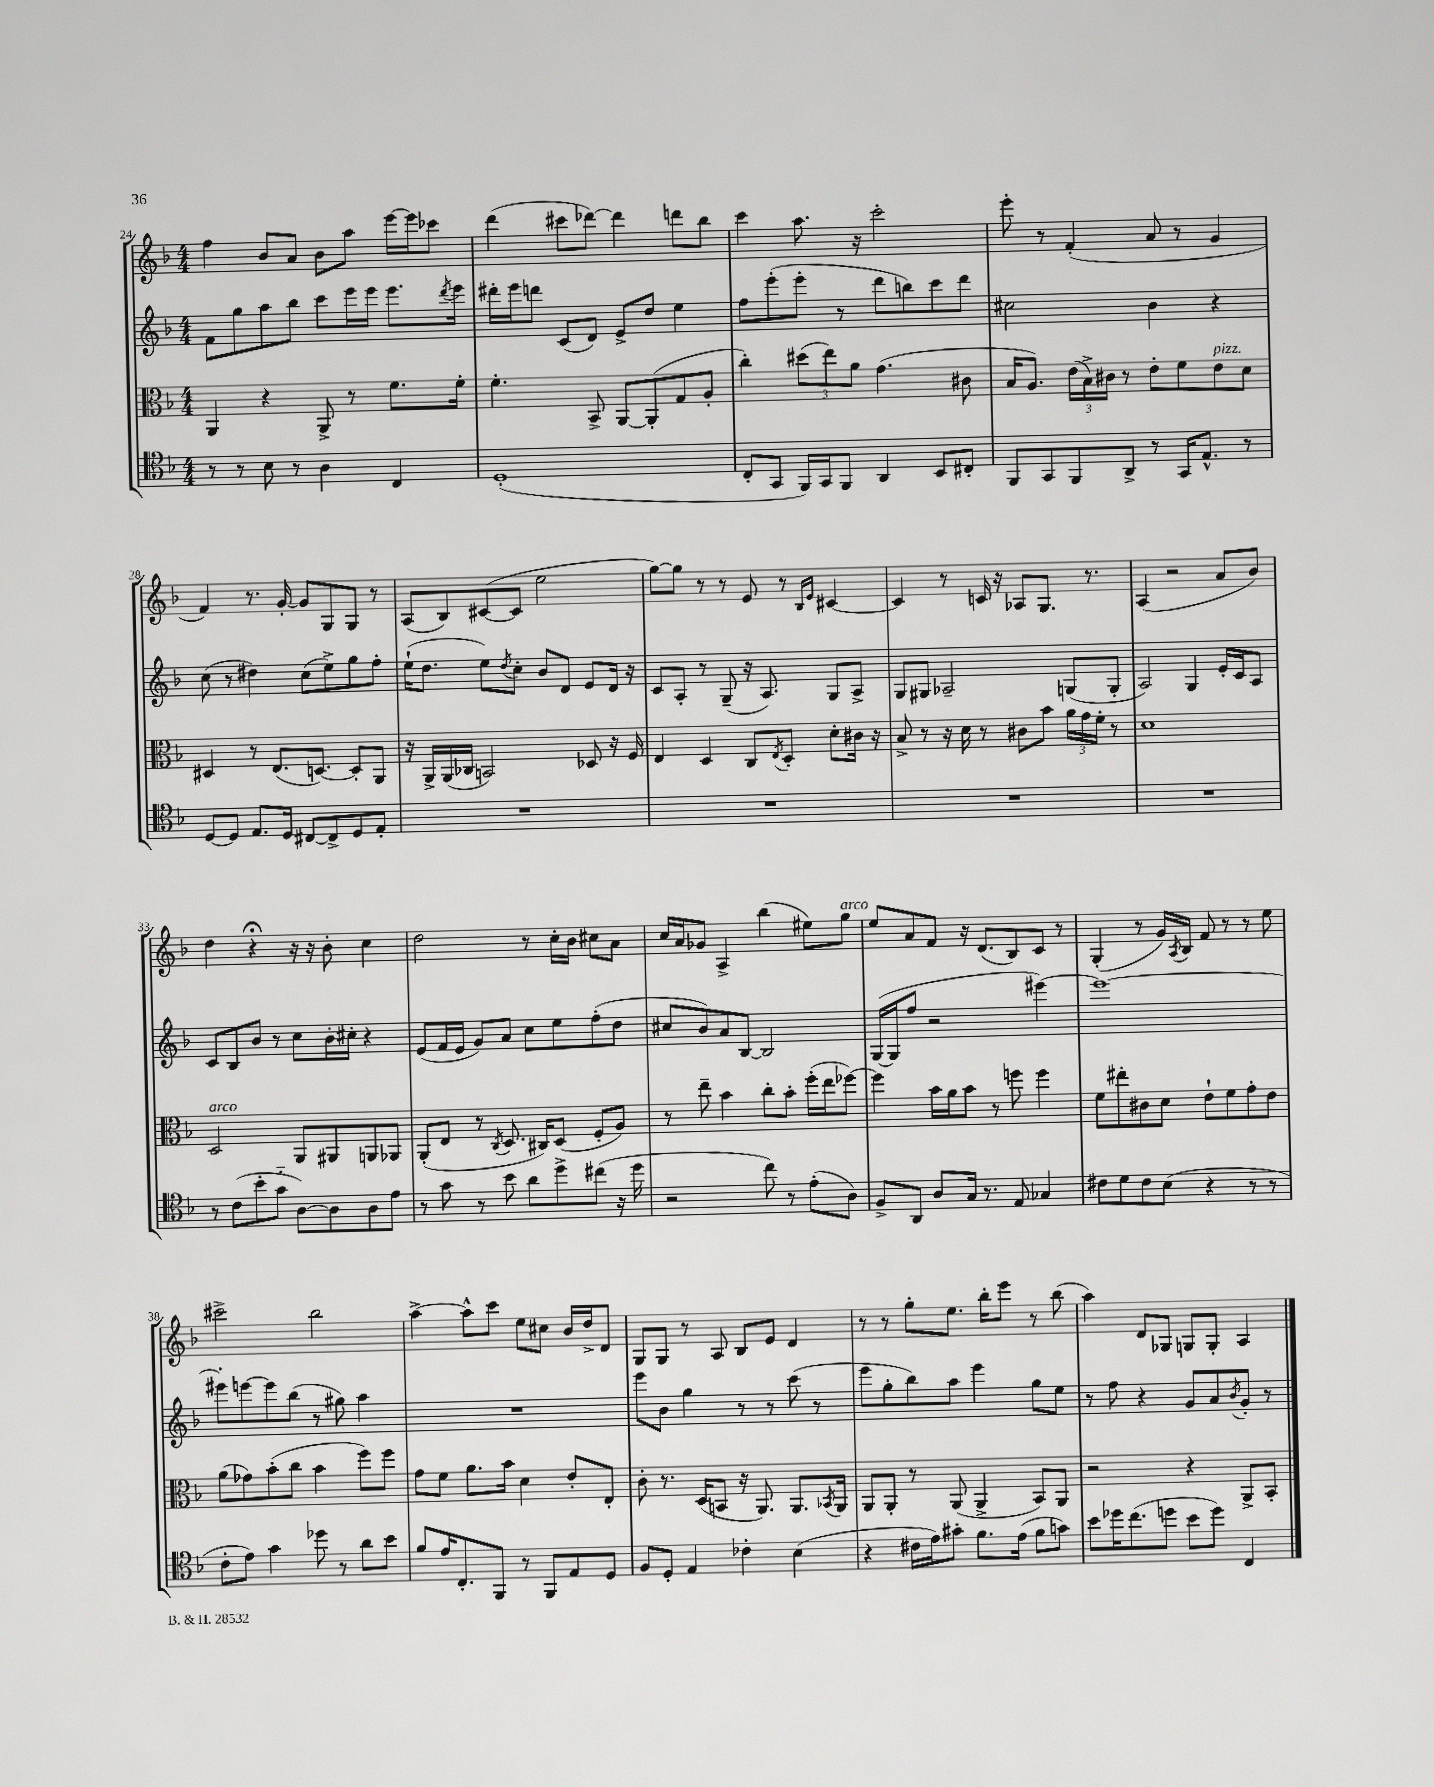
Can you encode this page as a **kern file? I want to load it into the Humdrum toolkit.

**kern	**kern	**kern	**kern
*staff4	*staff3	*staff2	*staff1
*clefC4	*clefC3	*clefG2	*clefG2
*k[b-]	*k[b-]	*k[b-]	*k[b-]
*M4/4	*M4/4	*M4/4	*M4/4
8r	4AA	8f	4ff
8r	.	8gg	.
8B-	4r	8aa	8b-
8r	.	8bb-	8a
4A	8AA^	8ccc	8b-
.	8r	16eee	8aa
.	.	16eee	.
4C	8.f	8.eee	[16eee
.	.	.	16eee]
.	.	.	8ccc-
.	.	8qddd	.
.	16f'	16eee	.
=	=	=	=
(1D'	4.f'	16ddd#'	(4ddd
.	.	16eee	.
.	.	8ddd	.
.	.	(8c	8ccc#
.	8BB-^	8d)	[8ddd-)
.	[8AA	8e^	4ddd-]
.	(8AA']	8dd	.
.	8G	4ee	8ddd
.	8A'	.	8bb-
=	=	=	=
8C'	4cc')	8ff	4ccc
8GG	.	(8eee'	.
16FF)	(12dd#	8eee'	8.aa
16GG	.	.	.
.	12ee)	.	.
8FF	.	8r	.
.	12a	.	.
.	.	.	16r
4AA	(4.g	8ddd	2ccc'
.	.	8bb)	.
8BB-	.	8ccc	.
8C#'	8c#	8ddd	.
=	=	=	=
8FF	16B-	2cc#	8eee'
.	8.A)	.	.
8GG	.	.	8r
8FF	(24e	.	(4f'
.	24B-^)	.	.
.	24c#	.	.
8AA^	8r	.	.
8r	8e'	4b-	8a
16GG	8f	.	8r
8.E^^	.	.	.
.	8e	4r	4g
8r	8d	.	.
=	=	=	=
[8D	4D#	(8cc	4f)
8D]	.	8r	.
8.E	8r	4dd#)	8.r
.	(8.E	.	.
16D	.	.	[16g'
[8C#	.	(8cc	8g]
.	[8.D)	.	.
8C#^]	.	8ee^)	8G
8D	8D']	8gg	8G
8E'	8AA	8ff'	8r
=	=	=	=
1r	16r	(16ee`	(8A
.	16AA^	8.dd	.
.	(16AA	.	8B-)
.	16C-	.	.
.	2BB)	8ee)	([8c#
.	.	8qdd	.
.	.	8cc'	8c#]
.	.	8b-	2ee
.	.	8d	.
.	8D-	8e	.
.	16r	16d	.
.	16F	16r	.
=	=	=	=
1r	4E	8c	[8gg)
.	.	8A'	8gg]
.	4D	8r	8r
.	.	(8G~	8r
.	8C	16r	8e
.	.	8.A)	.
.	8qE	.	.
.	8D'	.	8r
.	.	.	16qqB-
.	.	.	16qqe
.	8d'	8G	[4c#
.	16c#	8A^	.
.	16r	.	.
=	=	=	=
1r	8B-^	8G	4c#]
.	8r	8G#	.
.	16r	2A-~	8r
.	16d	.	.
.	8r	.	16c
.	.	.	16r
.	8c#	.	8A-
.	8b-	.	8.G
.	24a	(8G	.
.	24g	.	.
.	.	.	8.r
.	24f'	.	.
.	8r	8G'	.
=	=	=	=
1r	1d	2A)	(4A
.	.	.	2r
.	.	4G	.
.	.	16e'	8a
.	.	16c	.
.	.	8A	8b-)
=	=	=	=
8r	2D	8c	4dd
(8c	.	8B-	.
8b-'	.	8b-	4r;
8g'~	.	8r	.
[8A)	8AA	8cc	16r
.	.	.	16r
8A]	8AA#	16b-'	8b-'
.	.	16cc#'	.
8A	8AA	4r	4cc
8e	8AA-	.	.
=	=	=	=
8r	(8AA'	(8e	2dd
8g	8E	16f	.
.	.	16e	.
8r	8r	8g)	.
.	8qC	.	.
8b-	8.D	8a	.
8a	.	8cc	8r
.	16C#)	.	.
8dd^	(8D	8ee	16cc'
.	.	.	16b-
(8cc#	8F'	(8ff'	8cc#
16r	8A)	8dd	8a
16dd	.	.	.
=	=	=	=
2r	8r	8cc#	16cc
.	.	.	16a
.	8ee~	8b-)	8g-
.	4b-	8a	4A^
.	.	[8B-	.
8cc)	8cc'	2B-]	(4bb-
8r	8b-'	.	.
(8e'	(16ff'	.	8ee#)
.	16ee	.	.
8A)	[8ff-)	.	8gg
=	=	=	=
8F^	4ff-]	([16G	8ee
.	.	16G]	.
8AA	.	8ff	8a
8A	16b-	2r	8f
.	16a	.	.
16G	8b-	.	16r
8.r	.	.	(8.d
.	8r	.	.
8E	8ff	.	8B-)
4G-	4ff	[4eee#)	8c
.	.	.	8r
=	=	=	=
8c#	8f	1eee#_	(4G'
8d	8ee#'	.	.
8c#	8c#	.	8r
(8B-	8d	.	16g)
.	.	.	8qA
.	.	.	16B-
4r	8e`	.	8f
.	8f	.	8r
8r	8g'	.	8r
8r	8e	.	8ee
=	=	=	=
8c'	(8a	8eee#']	2ccc#^
8e)	8g-)	[8eee	.
4g	(8b-'	8eee]	.
.	8cc	(8bb-	.
8dd-	4b-	8r	2bb-
8r	.	8gg#)	.
8a	8ff)	4aa	.
8b-	8ff	.	.
=	=	=	=
8f	8g	1r	[4aa^
16e	8f	.	.
8.C'	.	.	.
.	8.a	.	8aa^^]
8FF	.	.	8ccc
.	16b-	.	.
8r	4d	.	8ee
8FF	.	.	8cc#
8E	8e'	.	16b-
.	.	.	16dd^
8D	8E'	.	8d
=	=	=	=
8F	8c'	8eee	8G
8D'	8.r	8b-	8G
4E	.	4gg	8r
.	(16D	.	.
.	8BB	.	8A
4c-'	16r	8r	8B-
.	8.AA)	.	.
.	.	8r	8e
(4B-	8.AA	(8ccc	4d
.	.	8r	.
.	8qBB-	.	.
.	16AA	.	.
=	=	=	=
4r	8AA	8eee	8r
.	8AA'	8gg'	8r
16c#	8r	8bb-)	8gg'
16e)	.	.	.
8g#'	(8AA	8aa	8.ee
8.f	4AA^	4eee	.
.	.	.	16bb-'
.	.	.	8eee
(16e	.	.	.
8f	8BB-)	8gg	8r
8g)	8AA	8ee	(8bb-
=	=	=	=
8b-	2r	8r	4aa)
16dd-	.	8ff	.
(8.cc	.	.	.
.	.	4r	8d
8dd	.	.	8G-
8b-	4r	8g	8G
8dd)	.	8a	8G'
.	.	8qb-	.
4C	8AA^	8g'	4A
.	8BB-'	8r	.
==	==	==	==
*-	*-	*-	*-
